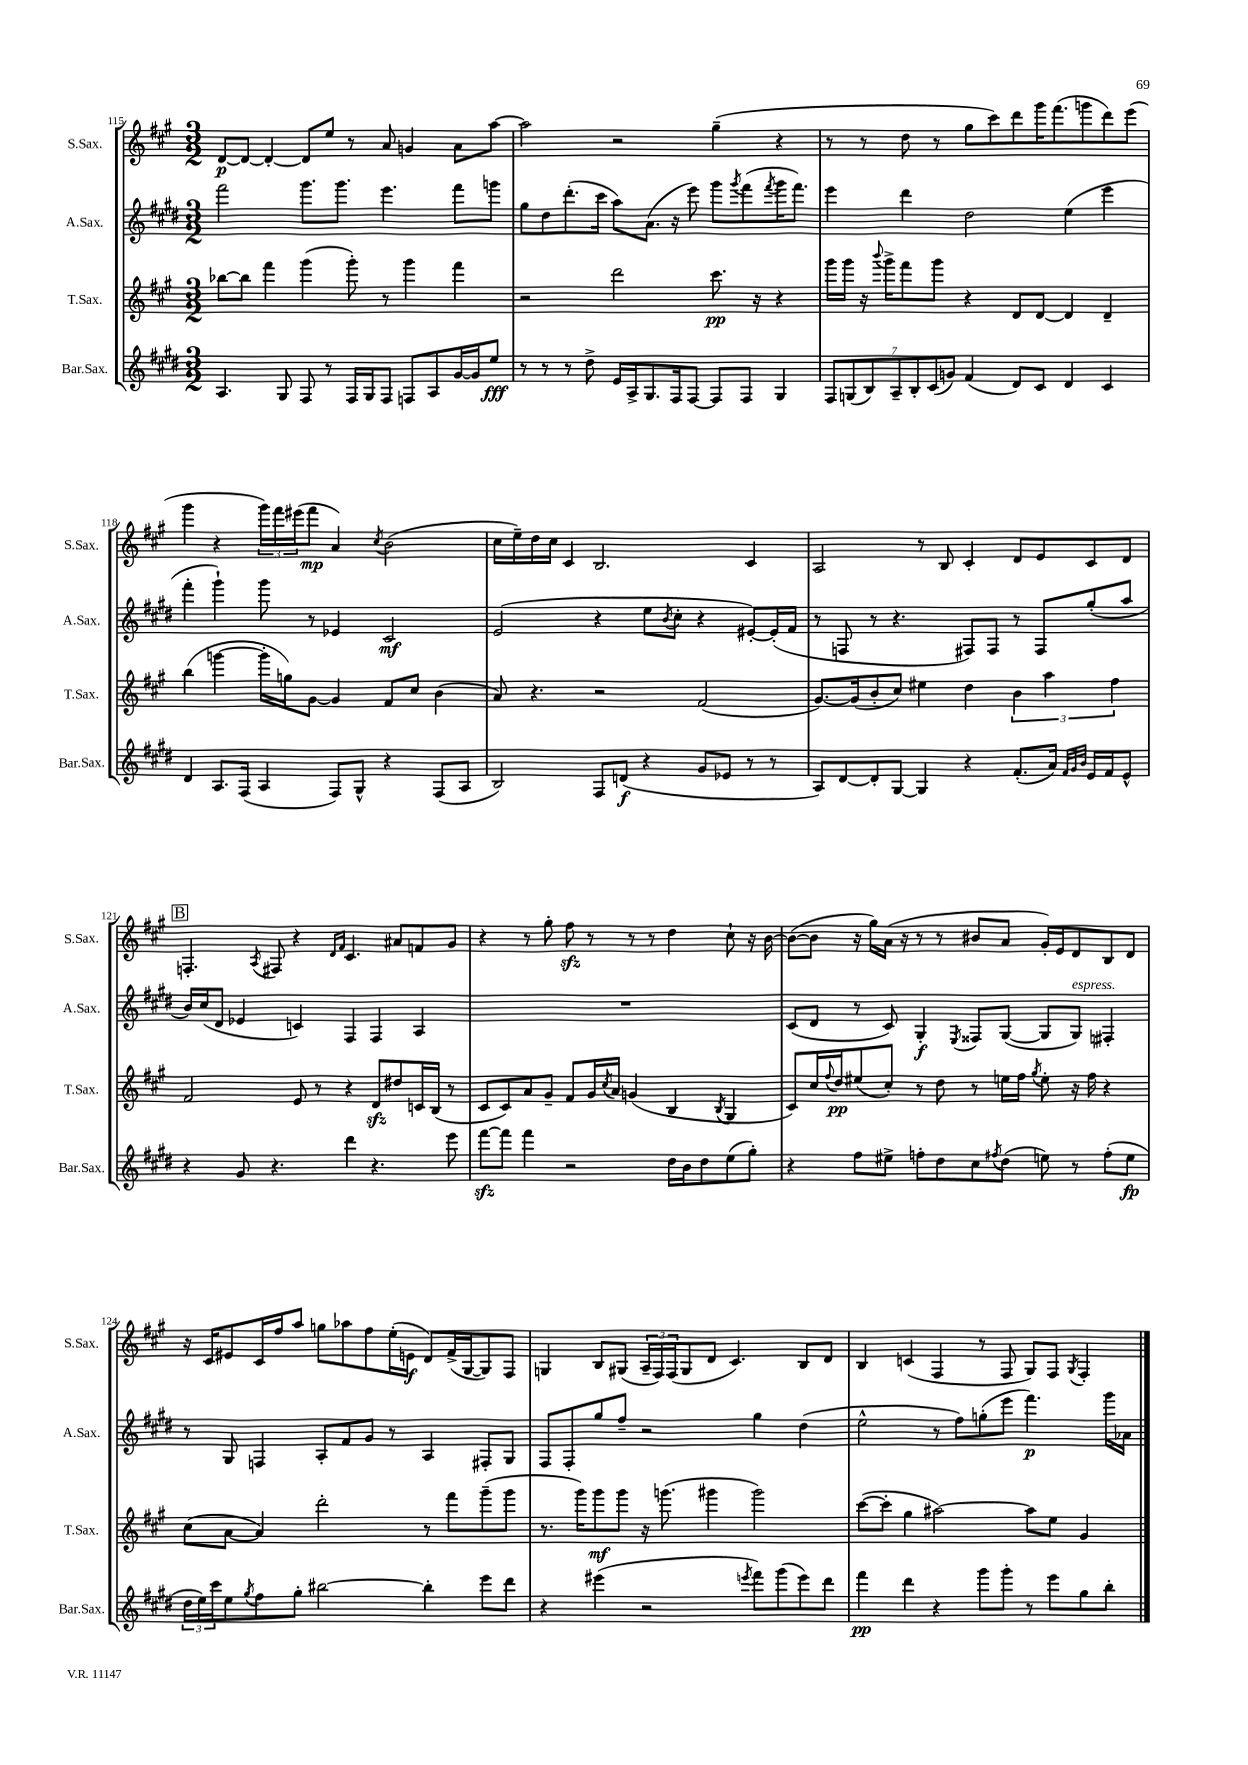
<<
\new StaffGroup <<
\new Staff = "s0" \with { instrumentName = "S.Sax." shortInstrumentName = "S.Sax." } {
    \clef treble \key a \major \numericTimeSignature \time 3/2
    d'8~\p d'8~ d'4~-. d'8 e''8 r8 a'8 g'4 a'8 a''8~ |
    a''2 r2 gis''4--( r4 |
    r8 r8 d''8 r8 gis''8 cis'''8) d'''8 gis'''16 fis'''8.( g'''8 d'''8) e'''8( |
    gis'''4 r4 \tuplet 3/2 { gis'''16) fis'''16 eis'''16( } fis'''8\mp a'4) \acciaccatura { cis''8 } b'2( |
    cis''16 e''16--) d''16 cis''16 cis'4 b2. cis'4 |
    a2 r8 b8 cis'4-. d'8 e'8 cis'8 d'8 |
    \mark \markup { \box "B" } f4.-. \acciaccatura { a8 } fis8 r4 \grace { d'16 fis'16 } cis'4. ais'8 f'8 gis'8 |
    r4 r8 gis''8-. fis''8\sfz r8 r8 r8 d''4 cis''8-! r16 b'16~ |
    b'8~( b'8 r16 gis''16) a'16( r16 r8 r8 bis'8 a'8 gis'16-.) e'16 d'8 b8 d'8 |
    r16 cis'16 eis'8 cis'16 fis''16 a''8 g''8 aes''8 fis''8 e''16-.( e'16\f d'8) fis'16->( gis16~ gis8) fis8 |
    g4 b8 gis8( \tuplet 3/2 { a16-- fis16) fis16( } gis8 d'8 cis'4.) b8 d'8 |
    b4 c'4( fis4 r8 fis8 gis8) fis8 \acciaccatura { gis8 } fis4-. \bar "|." |
}
\new Staff = "s1" \with { instrumentName = "A.Sax." shortInstrumentName = "A.Sax." } {
    \clef treble \key e \major \numericTimeSignature \time 3/2
    fis'''2 gis'''8. gis'''8. e'''4. fis'''8 g'''8 |
    gis''8 dis''8 dis'''8.-.( cis'''16 a''8) a'8.( r16 e'''8) gis'''8 \acciaccatura { gis'''8 } fis'''8( \acciaccatura { fis'''8 } gis'''16 fis'''8.) |
    e'''4 dis'''4 dis''2 e''4( e'''4 |
    fis'''4-. gis'''4-!) gis'''8 r8 ees'4 cis'2\mf |
    e'2( r4 e''8 \acciaccatura { b'8 } cis''8-. r4 eis'8~-.) eis'16-.( fis'16 |
    r8 f8 r8 r4. fis8) fis8 r8 fis8 gis''8-.( a''8 |
    \mark \markup { \box "B" } b'16) cis''16( dis'8 ees'4 c'4) fis4 fis4 a4 |
    R1. |
    cis'8( dis'8 r8 cis'8) gis4-.\f \acciaccatura { e8 } fisis8 gis8~( gis8 gis8^\markup { \italic "espress." }) fis4-. |
    r8 gis8 f4 a8-. fis'8 gis'8 r8 a4 fis8-. gis8 |
    fis8 fis8-. gis''8 fis''8-- r2 gis''4 dis''4( |
    e''2-^ r8 fis''8) g''8-.( e'''8 fis'''4.\p) gis'''16 aes'16 \bar "|." |
}
\new Staff = "s2" \with { instrumentName = "T.Sax." shortInstrumentName = "T.Sax." } {
    \clef treble \key a \major \numericTimeSignature \time 3/2
    bes''8~ bes''8 fis'''4 gis'''4( gis'''8-.) r8 gis'''4 fis'''4 |
    r2 d'''2 cis'''8.\pp r16 r4 |
    gis'''16 gis'''16 r16 \appoggiatura { b'''8 } gis'''16-> fis'''8 gis'''8 r4 d'8 d'8~ d'4 d'4-- |
    b''4( g'''4~ g'''16-. g''16) gis'8~ gis'4 fis'8 cis''8 b'4( |
    a'8) r4. r2 fis'2( |
    gis'8.~) gis'16( b'8-. cis''8) eis''4 d''4 \tuplet 3/2 { b'4 a''4 fis''4 } |
    \mark \markup { \box "B" } fis'2 e'8 r8 r4 d'8\sfz dis''8 c'16 b16( r8 |
    cis'8 cis'8) a'8 gis'8-- fis'8 gis'16 \acciaccatura { cis''8 } a'16 g'4( b4 \acciaccatura { b8 } gis4 |
    cis'8) cis''16 \appoggiatura { fis''8 } d''16\pp eis''8( cis''8-.) r8 d''8 r8 e''16 fis''16 \acciaccatura { gis''8 } e''8-. r16 fis''16 r4 |
    cis''8( a'8~ a'4) d'''2-. r8 fis'''8 gis'''8--( gis'''8 |
    r8. gis'''16) gis'''8\mf gis'''8 r16 g'''8.( gis'''4 gis'''2) |
    cis'''8~( cis'''8-. gis''4 ais''2~) ais''8 e''8 gis'4 \bar "|." |
}
\new Staff = "s3" \with { instrumentName = "Bar.Sax." shortInstrumentName = "Bar.Sax." } {
    \clef treble \key e \major \numericTimeSignature \time 3/2
    a4. gis8 fis8 r8 fis16 gis16 fis8 f8 a8 gis'16~ gis'16 e''8\fff |
    r8 r8 r8 dis''8-> e'16 a16-> gis8. fis16 fis8~ fis8 fis8 gis4 |
    \tuplet 7/4 { fis8 g8( b8) a8-- b8-. cis'8( g'8) } fis'4( dis'8) cis'8 dis'4 cis'4 |
    dis'4 a8. fis16( a4 fis8) gis8-^ r4 fis8( a8 |
    b2) fis8 d'8\f( r4 gis'8 ees'8 r8 r8 |
    a8) dis'8~ dis'8-. gis8~ gis4 r4 fis'8.-.( a'16) \grace { fis'32 gis'32 b'32 } e'16 fis'16 e'8-^ |
    \mark \markup { \box "B" } r4 gis'8 r4. dis'''4 r4. e'''8 |
    fis'''8~\sfz fis'''8 fis'''4 r2 dis''16 b'16 dis''8 e''8( gis''8-.) |
    r4 fis''8 eis''8-> f''8-. dis''8 cis''8 \acciaccatura { fis''8 } dis''8( e''8) r8 fis''8-.( e''8\fp |
    \tuplet 3/2 { dis''16 e''16) cis'''16 } e''8 \acciaccatura { gis''8 } fis''8 gis''8-. bis''2~ bis''4-. e'''8 dis'''8 |
    r4 eis'''4( r2 \acciaccatura { e'''8 } fis'''8) gis'''8( e'''8) dis'''8 |
    fis'''4\pp dis'''4 r4 gis'''8 gis'''8-. r8 e'''8 gis''8 b''8-. \bar "|." |
}
>>
>>
\layout { \context { \Score currentBarNumber = #115 } }
